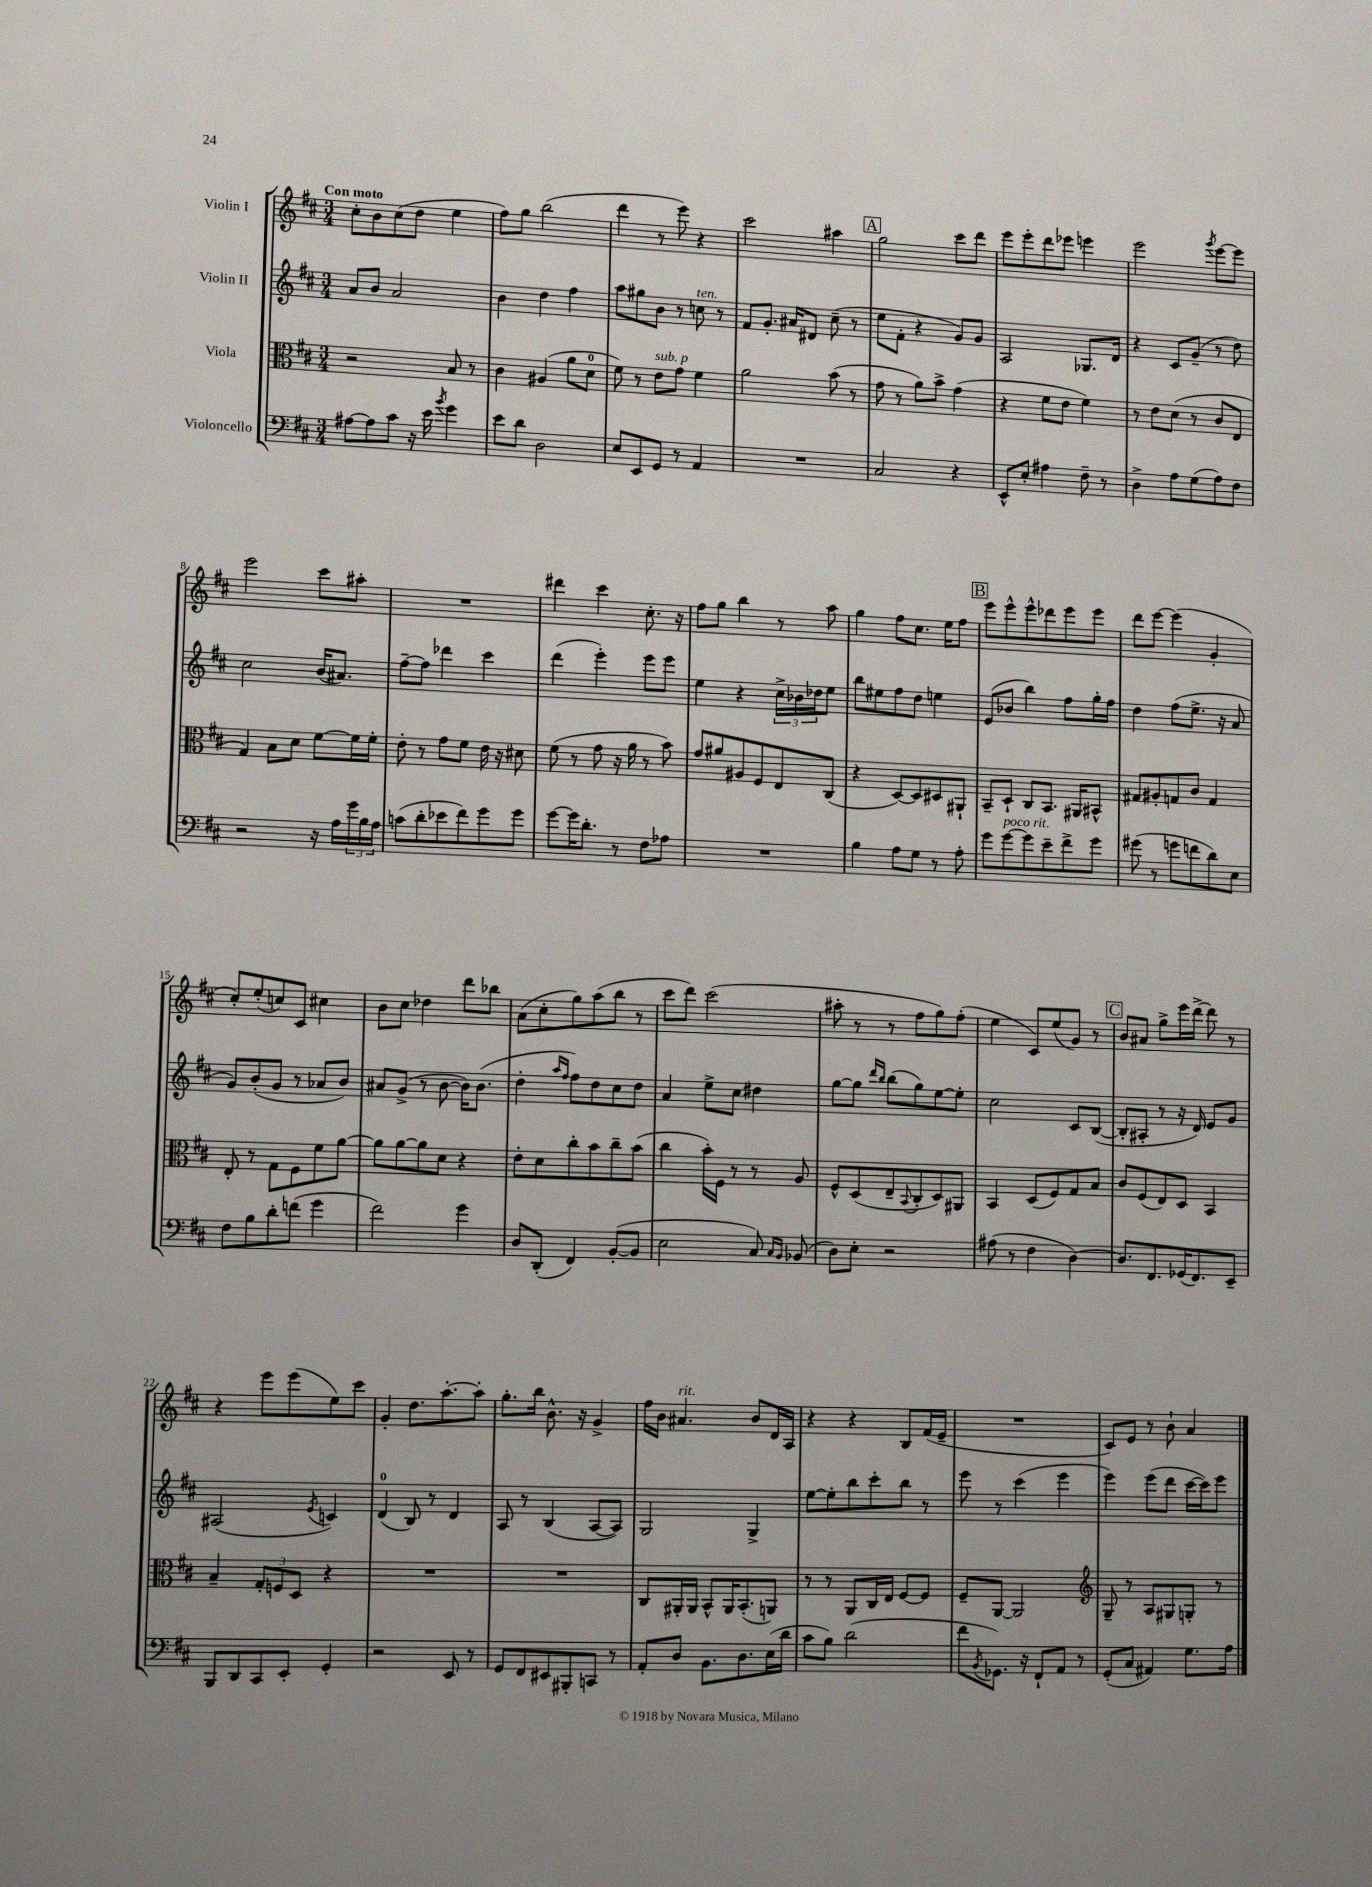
<<
\new StaffGroup <<
\new Staff = "s0" \with { instrumentName = "Violin I" } {
    \clef treble \key d \major \numericTimeSignature \time 3/4 \tempo "Con moto"
    cis''8-. b'8 cis''8( d''8 e''4 |
    fis''8) g''8 b''2( |
    d'''4 r8 e'''8) r4 |
    cis'''2 ais''4 |
    \mark \markup { \box "A" } g''2 cis'''8 d'''8 |
    e'''8 e'''8-. d'''8 ees'''8 e'''4 |
    e'''2 \acciaccatura { g'''8 } e'''8~ e'''8 |
    e'''2 cis'''8 ais''8-. |
    R2. |
    dis'''4 cis'''4 cis''8.-. r16 |
    fis''8 g''8 b''4 r8 a''8 |
    g''4 fis''8 cis''8. e''16 fis''8 |
    \mark \markup { \box "B" } e'''8 e'''8-^ e'''8-^ des'''8 e'''8 e'''8 |
    d'''8 e'''8~ e'''4( g'4-. |
    cis''8-.) e''8-.( c''8) cis'8 cis''4 |
    b'8 cis''8 des''4 d'''8 bes''8 |
    a'8( cis''8-. g''8) a''8( b''8 r8 |
    cis'''8 d'''8) cis'''2( |
    ais''8-. r8 r8 fis''8 g''8) fis''8-.( |
    e''4 cis'8) e''8( g'8) r8 |
    \mark \markup { \box "C" } b'8 ais'8 g''8-> e'''16 d'''16~-> d'''8 r8 |
    r4 e'''8 e'''8( e''8) cis'''8 |
    g'4-. d''8. a''8.~-. a''8-. |
    g''8.-. b''16 b'8.-^ r16 g'4-> |
    fis''16 b'16 ais'4.^\markup { \italic "rit." } b'8 d'16 a16 |
    r4 r4 b8 fis'16( e'16-- |
    R2. |
    cis'8) e'8 r8 b'8-! a'4 \bar "|." |
}
\new Staff = "s1" \with { instrumentName = "Violin II" } {
    \clef treble \key d \major \numericTimeSignature \time 3/4
    a'8 b'8 a'2 |
    b'4 d''4 fis''4 |
    a''8 gis''8 b'8 r8 c''8^\markup { \italic "ten." } r8 |
    fis'8 g'8.-. ais'16 dis'8 cis''8--( r8 |
    \mark \markup { \box "A" } e''8 fis'8-. r4 g'8) g'8 |
    a2 ges8. d'16 |
    r4 cis'8 g'8--( r8 d''8) |
    cis''2 b'16( ais'8.) |
    fis''8~-- fis''8 des'''4 cis'''4 |
    d'''4( e'''4-.) e'''8 e'''8 |
    e''4 r4 \tuplet 3/2 { cis''16-> bes'16 des''16 } e''8 |
    b''8 eis''8 fis''8 d''8 e''4 |
    \mark \markup { \box "B" } e'8( bes'8 b''4) fis''8 g''16-. fis''16 |
    d''4 fis''8( e''8.-> r16 a'8 |
    g'8) b'8-.( g'8 r8 aes'8 b'8) |
    ais'8 g'8->( r8 b'8~ b'16) b'8.( |
    d''4-. \grace { a''16 fis''16 } fis''8) d''8 cis''8 d''8 |
    a'4 e''8-> cis''8 dis''4 |
    g''8~ g''8 \grace { d'''16 b''16 } b''8( g''8) e''8~ e''8-. |
    cis''2 cis'8 b8~( |
    \mark \markup { \box "C" } b8-. ais8-. r8 r16 d'16) e'8 g'8 |
    ais2( \acciaccatura { e'8 } c'4) |
    d'4-0( b8) r8 d'4 |
    a8 r8 b4( a8~ a8) |
    g2 g4-> |
    e''8~ e''8-. b''8 cis'''8-. b''8 r8 |
    e'''8 r8 cis'''4( e'''4 |
    e'''4) e'''8( d'''8 cis'''16~ cis'''16) e'''8 \bar "|." |
}
\new Staff = "s2" \with { instrumentName = "Viola" } {
    \clef alto \key d \major \numericTimeSignature \time 3/4
    r2 b8 r8 |
    cis'4 ais4( a'8 d'8-0 |
    fis'8) r8 e'8^\markup { \italic "sub. p" } g'8 fis'4 |
    a'2 b'8( r8 |
    \mark \markup { \box "A" } g'8 r8 a'8) b'8-> g'4( |
    r4 fis'8 e'8 fis'4) |
    r8 e'8 d'8( r8 cis'8 e8 |
    g4) b8 d'8 fis'8~ fis'16 fis'16-. |
    e'8-. r8 g'8 fis'8 e'16 r16 dis'8 |
    fis'8( r8 g'8 r16 a'16 r8 b'8) |
    g'8 ais'8 ais8 fis8 e8 cis8( |
    r4 d8~) d8 dis8 ais,8-! |
    \mark \markup { \box "B" } b,8-- d8-! cis8 b,8. ais,16 bis,8-^ |
    gis8 ais8-. g8 cis'8 g4 |
    e8-. r8 g8 fis8 fis'8 a'8~ |
    a'8 a'8~ a'8 d'8 r4 |
    e'8-. d'8 cis''8-. b'8 cis''8-- b'8( |
    cis''4 b'16-.) fis16 r8 r8 a8 |
    fis8-^ d8( e8-- \appoggiatura { b,8 } cis8-. d8) ais,8 |
    b,4 d8( fis8) g8 b8 |
    \mark \markup { \box "C" } cis'8 fis8( e8) d8 b,4 |
    b4-- \tuplet 3/2 { g8-. f8 d8 } r4 |
    R2. |
    R2. |
    cis8 ais,16-. ais,16 b,8-^ ais,16 b,8.-.( a,8) |
    r8 r8 a,8 cis16 e16 fis8~ fis8 |
    fis8-- a,8~ a,2 |
    \clef treble g8-- r8 a8 gis8 g8-. r8 \bar "|." |
}
\new Staff = "s3" \with { instrumentName = "Violoncello" } {
    \clef bass \key d \major \numericTimeSignature \time 3/4
    ais8~ ais8 cis'8 r16 e'16 \acciaccatura { b'8 } g'4 |
    e'8 d'8 d2 |
    e8 e,8 g,8 r8 a,4 |
    R2. |
    \mark \markup { \box "A" } cis2 r4 |
    e,8-^ e8-. ais4 fis8-- r8 |
    d4-> a8 g8( a8) fis8 |
    r2 r16 a16 \tuplet 3/2 { g'16 b16 a16 } |
    c'8( d'8-. ees'8 fis'8) g'8 g'8 |
    g'8~ g'16 d'8.-. r8 fis8 aes8 |
    R2. |
    b4 a8 g8 r8 a8-. |
    \mark \markup { \box "B" } g'8 g'8~^\markup { \italic "poco rit." } g'8 e'8-- fis'8-> g'8 |
    gis'8( r8 g'8 f'8 d'8) e8 |
    fis8 b8 d'8-. f'8( g'4 |
    fis'2) g'4 |
    d8 d,8-.( fis,4) b,8~-.( b,8 |
    e2 cis8) \grace { cis16 b,16 } bes,8( |
    d8) e8-. r2 |
    ais8( r8 fis4 d4~) |
    \mark \markup { \box "C" } d8. fis,8. ges,16( fis,8.) e,8-- |
    b,,8 d,8 cis,8 e,8-. g,4-. |
    r2 e,8 r8 |
    g,8 fis,8 eis,8 bis,,8-. c,8 r8 |
    a,8-. d8 b,8. d8. e16( d'16 |
    cis'8 b8) d'2( |
    fis'8 \acciaccatura { b,8 } ges,8.) r16 fis,8-! a,8 r8 |
    g,8-.( cis8 ais,4) g8. a16 \bar "|." |
}
>>
>>
